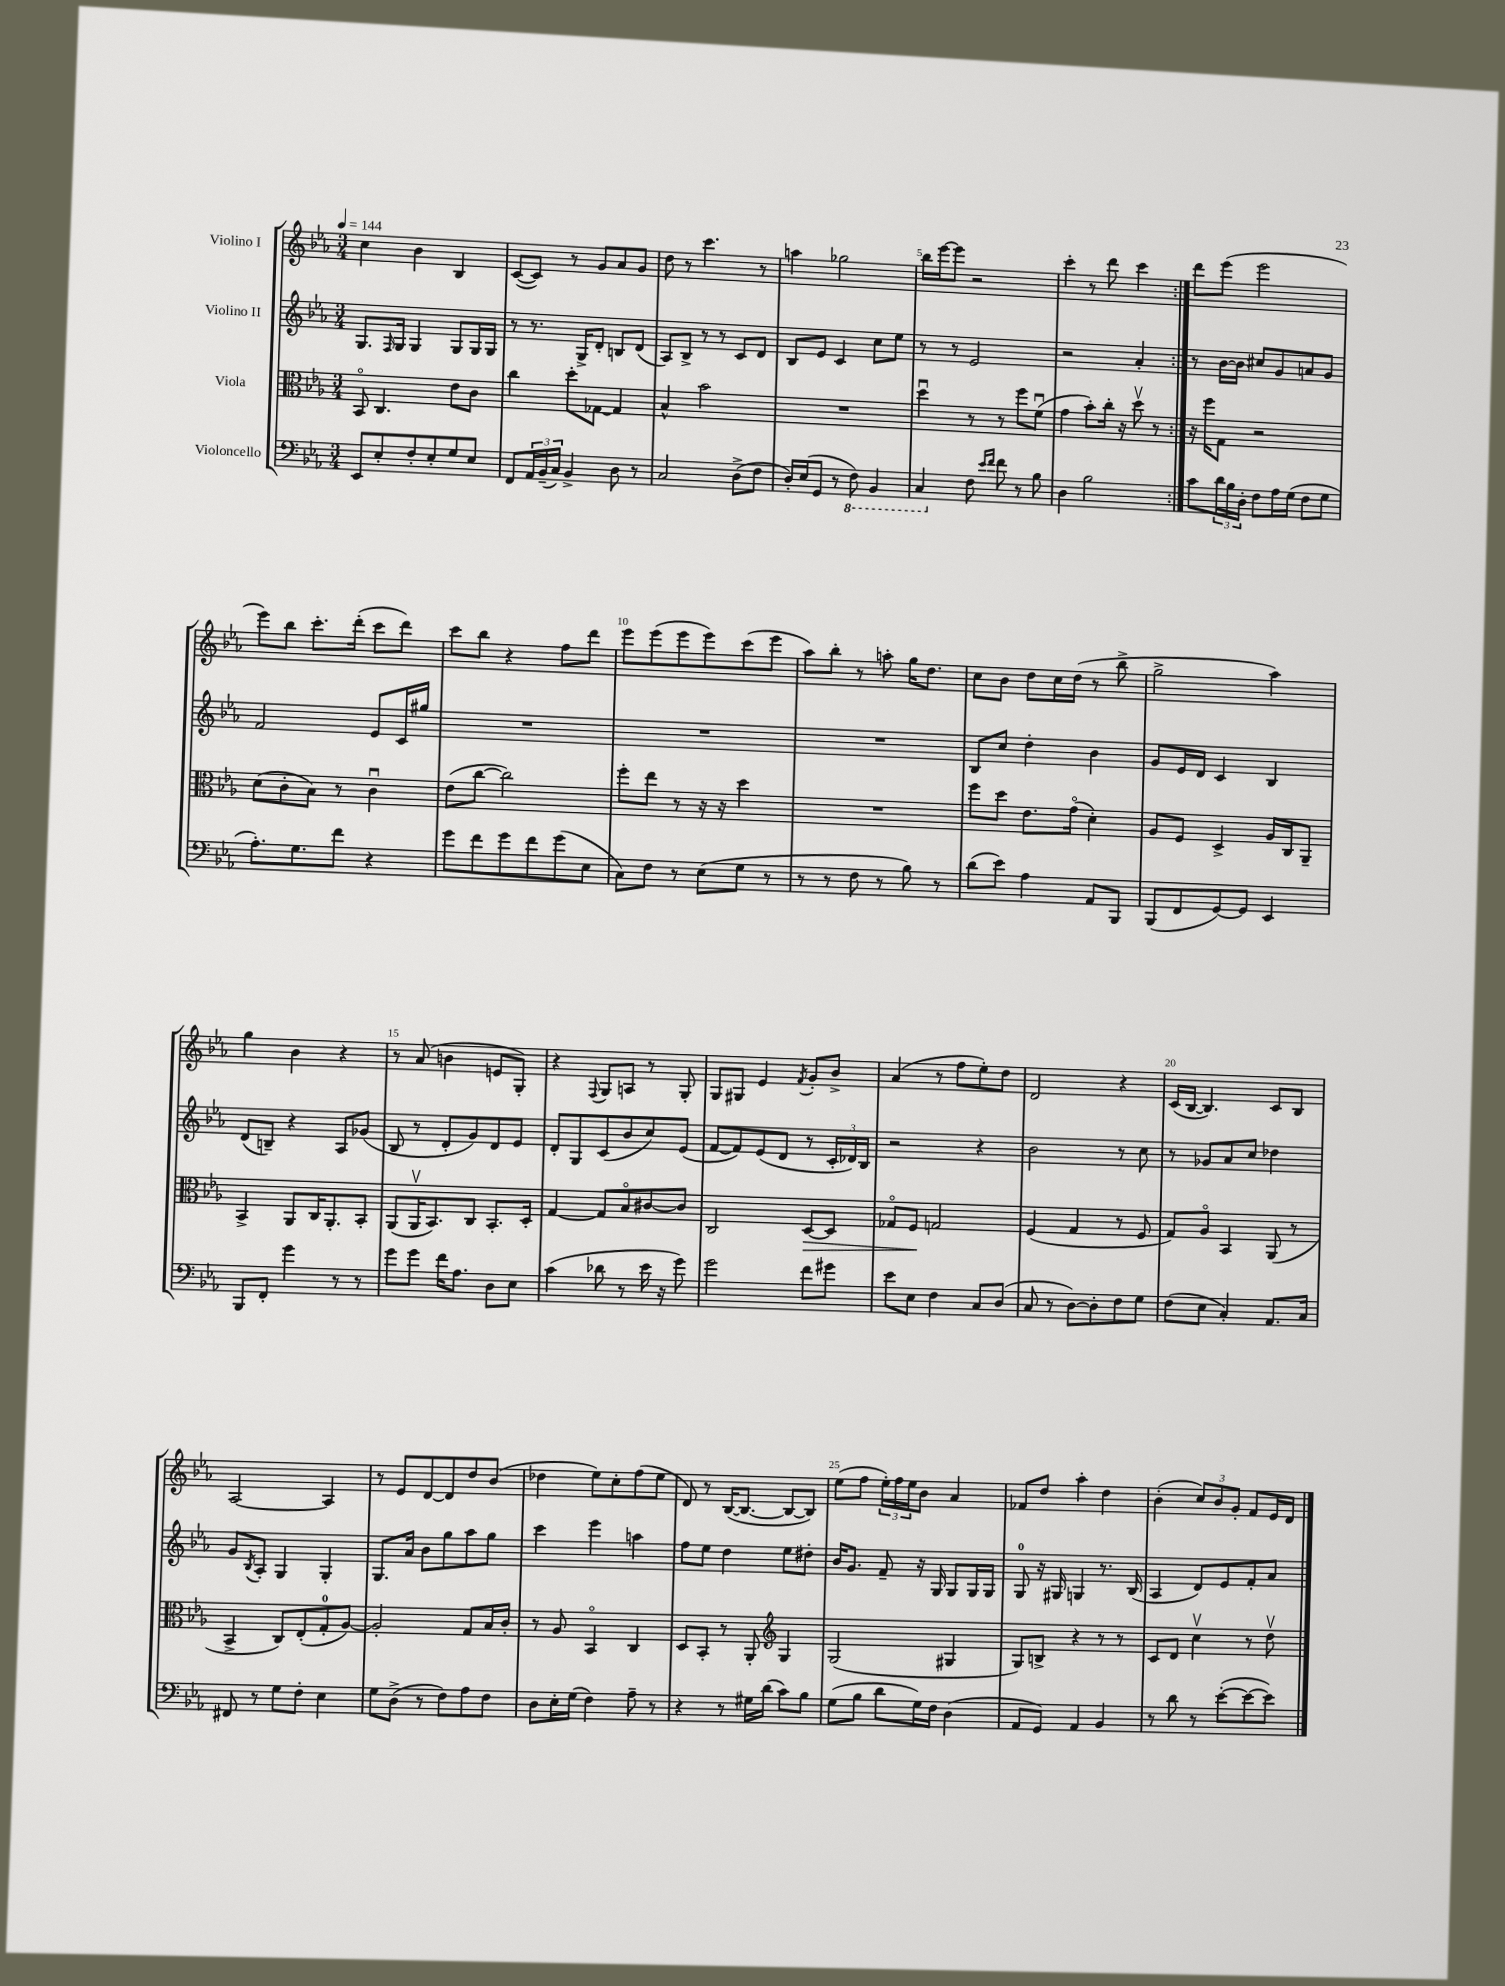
<<
\new StaffGroup <<
\new Staff = "s0" \with { instrumentName = "Violino I" } {
    \clef treble \key ees \major \numericTimeSignature \time 3/4 \tempo 4 = 144
    \repeat volta 2 { c''4 bes'4 bes4 |
    c'8~( c'8) r8 g'8 aes'8 g'8 |
    d''8 r8 c'''4. r8 |
    a''4 ges''2 |
    bes''16 ees'''16~ ees'''8 r2 |
    c'''4-. r8 d'''8 c'''4 | }
    d'''8 ees'''8( ees'''2 |
    ees'''8) bes''8 c'''8.-. d'''16-.( c'''8 d'''8) |
    c'''8 bes''8 r4 f''8 d'''8 |
    ees'''8 ees'''8( ees'''8 ees'''8) c'''8( ees'''8 |
    aes''8) bes''8-. r8 a''8-. g''16 d''8. |
    c''8 bes'8 d''8 c''16 d''16( r8 bes''8-> |
    g''2-> aes''4) |
    g''4 bes'4 r4 |
    r8 aes'8( b'4 e'8 g8-.) |
    r4 \appoggiatura { f8 } g8 a8 r8 g8-. |
    g8 gis8 ees'4 \acciaccatura { f'8 } g'8-. bes'8-> |
    aes'4( r8 f''8 ees''8-.) d''8 |
    d'2 r4 |
    c'16( bes16~ bes4.) c'8 bes8 |
    aes2~ aes4 |
    r8 ees'8 d'8~ d'8 d''8 bes'8( |
    des''4 ees''8) c''8-. f''8( ees''8 |
    d'8) r8 bes16~( bes8.~ bes8~ bes8) |
    ees''8( f''8 \tuplet 3/2 { ees''16-.) f''16 ees''16 } bes'8 aes'4 |
    fes'8 d''8 aes''4-. d''4 |
    bes'4-.( \tuplet 3/2 { c''8) bes'8 g'8-. } f'8 ees'16 d'16 \bar "|." |
}
\new Staff = "s1" \with { instrumentName = "Violino II" } {
    \clef treble \key ees \major \numericTimeSignature \time 3/4
    \repeat volta 2 { g8. \grace { f16 } g16 g4 g8 g16 g16 |
    r8 r8. g16-> d'8-. b8 d'8( |
    aes8) bes8-> r8 r8 c'8 d'8 |
    bes8 ees'8 c'4 c''8 ees''8 |
    r8 r8 ees'2 |
    r2 aes'4-. | }
    r8 bes'16~ bes'16 cis''8 g'8 a'8 g'8 |
    f'2 ees'8 c'16 gis''16 |
    R2. |
    R2. |
    R2. |
    bes8 c''8 d''4-. bes'4 |
    g'8 ees'16 d'16 c'4 bes4 |
    d'8( b8--) r4 aes8 ges'8( |
    bes8 r8 d'8-. g'8) d'8 ees'8 |
    d'8-. g8 c'8( bes'8 c''8) ees'8( |
    f'8~ f'8) ees'8( d'8 r8 \tuplet 3/2 { c'16-. des'16) bes16 } |
    r2 r4 |
    bes'2 r8 c''8 |
    r8 ges'8 aes'8 c''8 des''4 |
    g'8 \acciaccatura { bes8 } aes8-. g4 g4-. |
    g8. aes'16 bes'8 g''8 aes''8 g''8 |
    c'''4 ees'''4 a''4 |
    f''8 ees''8 d''4 ees''8 dis''8-. |
    bes'16 g'8. f'8-- r16 g16 g8 g16 g16 |
    g8-0 r16 gis16 g4 r8. bes16( |
    aes4 d'8) ees'8 f'8-. aes'8 \bar "|." |
}
\new Staff = "s2" \with { instrumentName = "Viola" } {
    \clef alto \key ees \major \numericTimeSignature \time 3/4
    \repeat volta 2 { bes,8\flageolet c4. ees'8 c'8 |
    c''4 d''8-. ges8~ ges4 |
    bes4-^ bes'2 |
    R2. |
    d''4\downbow r8 r8 f''8 f'8\downbow( |
    g'4 bes'8-.) c''16-. r16 d''8\upbow r8 | }
    r16 f''16 g8 r2 |
    d'8( c'8-. bes8) r8 c'4\downbow |
    ees'8( c''8~ c''2) |
    f''8-. ees''8 r8 r16 r16 d''4 |
    R2. |
    f''8 d''8 ees'8. g'16\flageolet( d'4-.) |
    aes8 f8 d4-> aes16 c16 aes,8-- |
    bes,4-> aes,8 c16 aes,8.-. bes,8-. |
    aes,8( aes,16\upbow bes,8.) c8 bes,8.-. d16-. |
    g4~ g8 bes8\flageolet cis'8~ cis'8 |
    c2 d8~\> d8 |
    ges8\flageolet f8\! g2 |
    f4( g4 r8 f8 |
    g8) aes8\flageolet bes,4 aes,8( r8 |
    bes,4-> c8) ees8-.( g8-0-. aes8~) |
    aes2-. g8 bes16 c'16-. |
    r8 aes8 bes,4\flageolet c4 |
    d8 bes,8-. r8 aes,8-. \clef treble g4 |
    g2( gis4 |
    g8) b8-> r4 r8 r8 |
    c'8 d'8 c''4\upbow r8 d''8\upbow \bar "|." |
}
\new Staff = "s3" \with { instrumentName = "Violoncello" } {
    \clef bass \key ees \major \numericTimeSignature \time 3/4
    \repeat volta 2 { ees,8 ees8-. f8-. ees8-. g8 ees8 |
    f,8 \tuplet 3/2 { aes,16 bes,16--( c16) } bes,4-> d8 r8 |
    c2 d8->( f8 |
    d16-.) ees16( g,8 r8 \ottava #-1 f,8) bes,,4 |
    c,4 \ottava #0 f8 \grace { ees'16 f'16 } f'8 r8 bes8 |
    d4 bes2 | }
    c'8 \tuplet 3/2 { d'16 bes16 d16-. } f8 aes16 g16( f8 g8 |
    aes8.-.) g8. f'8 r4 |
    g'8 f'8 g'8 f'8 g'8( ees8 |
    c8) f8 r8 ees8( g8 r8 |
    r8 r8 f8 r8 bes8) r8 |
    d'8( ees'8) aes4 aes,8 bes,,8 |
    bes,,8( f,8 g,8~) g,8 ees,4 |
    bes,,8 f,8-. g'4 r8 r8 |
    g'8 g'8 f'16 aes8. d8 ees8 |
    c'4( des'8 r8 ees'16 r16 g'8) |
    g'2 f'8 gis'8 |
    ees'8 ees8 f4 c8 d8( |
    c8 r8 d8~) d8-. f8 g8 |
    f8( ees8 c4-.) aes,8. c16 |
    fis,8 r8 g8 f8-. ees4 |
    g8 d8->( r8 f8) aes8 f8 |
    d8 ees16-. g16( f4) aes8-- r8 |
    r4 r8 gis16 d'16( c'8) bes8 |
    g8( bes8 d'8 g16) f16 d4( |
    aes,8 g,8) aes,4 bes,4 |
    r8 d'8 r8 ees'8~-.( ees'8~ ees'8) \bar "|." |
}
>>
>>
\layout { \context { \Score \override BarNumber.break-visibility = ##(#f #t #t) barNumberVisibility = #(every-nth-bar-number-visible 5) } }
